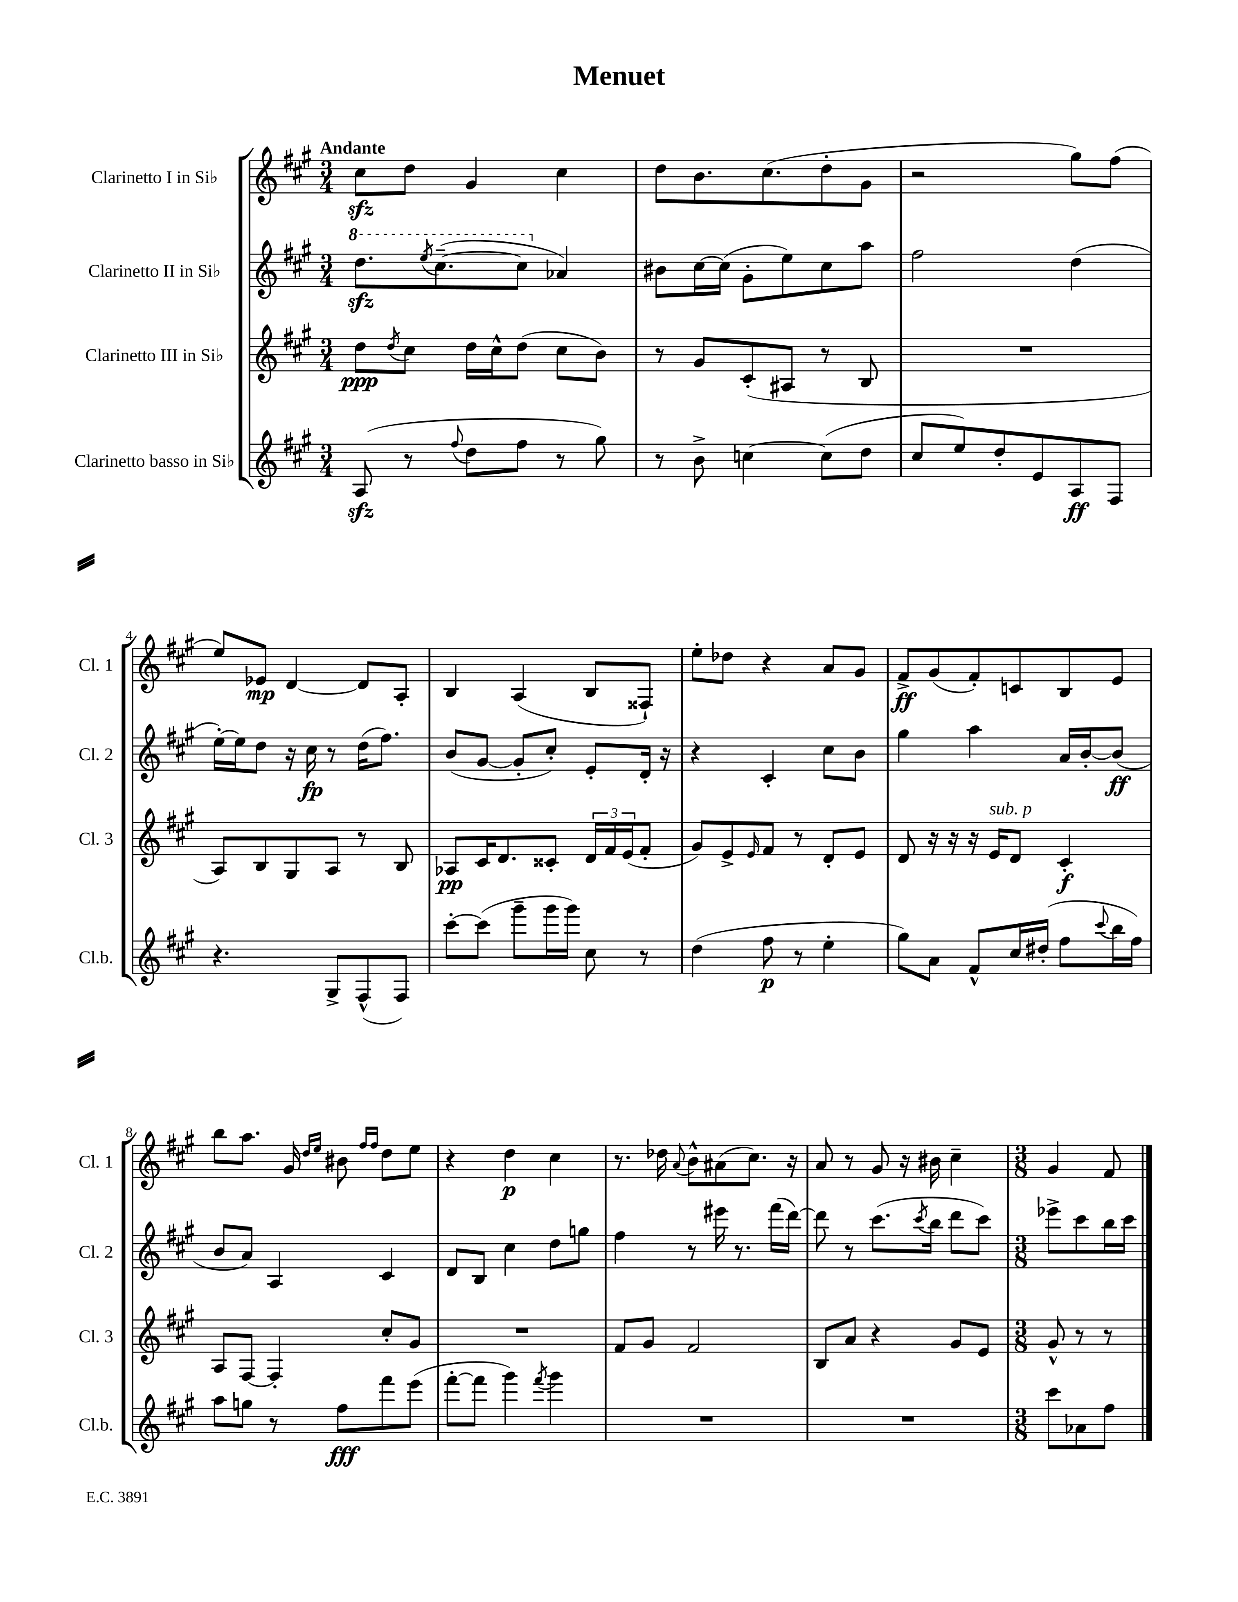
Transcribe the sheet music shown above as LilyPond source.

\header { title = "Menuet" }
<<
\new StaffGroup <<
\new Staff = "s0" \with { instrumentName = "Clarinetto I in Sib" shortInstrumentName = "Cl. 1" } {
    \clef treble \key a \major \numericTimeSignature \time 3/4 \tempo "Andante"
    cis''8\sfz d''8 gis'4 cis''4 |
    d''8 b'8. cis''8.( d''8-. gis'8 |
    r2 gis''8) fis''8( |
    e''8) ees'8\mp d'4~ d'8 a8-. |
    b4 a4( b8 fisis8-!) |
    e''8-. des''8 r4 a'8 gis'8 |
    fis'8->\ff gis'8( fis'8-.) c'8 b8 e'8 |
    b''8 a''8. gis'16 \grace { d''16 e''16 } bis'8 \grace { fis''16 fis''16 } d''8 e''8 |
    r4 d''4\p cis''4 |
    r8. des''16 \appoggiatura { a'8 } b'8-^ ais'8( cis''8.) r16 |
    a'8 r8 gis'8 r16 bis'16 cis''4-- |
    \numericTimeSignature \time 3/8 gis'4 fis'8 \bar "|." |
}
\new Staff = "s1" \with { instrumentName = "Clarinetto II in Sib" shortInstrumentName = "Cl. 2" } {
    \clef treble \key a \major \numericTimeSignature \time 3/4
    \ottava #1 d'''8.\sfz \acciaccatura { e'''8 } cis'''8.~--( cis'''8 \ottava #0 aes'4) |
    bis'8 cis''16~ cis''16( gis'8-. e''8) cis''8 a''8 |
    fis''2 d''4( |
    e''16~-.) e''16 d''8 r16 cis''16\fp r8 d''16( fis''8.) |
    b'8( gis'8~ gis'8-. cis''8-.) e'8-. d'16-. r16 |
    r4 cis'4-. cis''8 b'8 |
    gis''4 a''4 a'16 b'16~-. b'8\ff( |
    b'8 a'8) a4 cis'4 |
    d'8 b8 cis''4 d''8 g''8 |
    fis''4 r8 eis'''16 r8. fis'''16( d'''16~) |
    d'''8 r8 cis'''8.( \acciaccatura { cis'''8 } b''16 d'''8 cis'''8) |
    \numericTimeSignature \time 3/8 ees'''8-> cis'''8 b''16 cis'''16 \bar "|." |
}
\new Staff = "s2" \with { instrumentName = "Clarinetto III in Sib" shortInstrumentName = "Cl. 3" } {
    \clef treble \key a \major \numericTimeSignature \time 3/4
    d''8\ppp \acciaccatura { d''8 } cis''8 d''16 cis''16-^ d''8( cis''8 b'8) |
    r8 gis'8 cis'8-.( ais8 r8 b8 |
    R2. |
    a8) b8 gis8 a8 r8 b8 |
    aes8\pp cis'16 d'8. cisis'8-. \tuplet 3/2 { d'16 fis'16 e'16( } fis'8-. |
    gis'8) e'8-> \grace { e'16 } fis'8 r8 d'8-. e'8 |
    d'8 r16 r16 r16 e'16^\markup { \italic "sub. p" } d'8 cis'4-.\f |
    a8 fis8~ fis4-. cis''8-. gis'8 |
    R2. |
    fis'8 gis'8 fis'2 |
    b8 a'8 r4 gis'8 e'8 |
    \numericTimeSignature \time 3/8 gis'8-^ r8 r8 \bar "|." |
}
\new Staff = "s3" \with { instrumentName = "Clarinetto basso in Sib" shortInstrumentName = "Cl.b." } {
    \clef treble \key a \major \numericTimeSignature \time 3/4
    a8\sfz( r8 \appoggiatura { fis''8 } d''8 fis''8 r8 gis''8) |
    r8 b'8-> c''4~ c''8( d''8 |
    cis''8 e''8) d''8-. e'8 a8\ff fis8 |
    r4. gis8-> fis8-^( fis8) |
    cis'''8~-. cis'''8( gis'''8-- gis'''16 gis'''16) cis''8 r8 |
    d''4( fis''8\p r8 e''4-. |
    gis''8) a'8 fis'8-^ cis''16 dis''16-.( fis''8 \appoggiatura { cis'''8 } b''16 fis''16) |
    a''8 g''8 r8 fis''8\fff fis'''8 e'''8( |
    fis'''8~-. fis'''8 gis'''4) \acciaccatura { fis'''8 } gis'''4 |
    R2. |
    R2. |
    \numericTimeSignature \time 3/8 cis'''8 aes'8 fis''8 \bar "|." |
}
>>
>>
